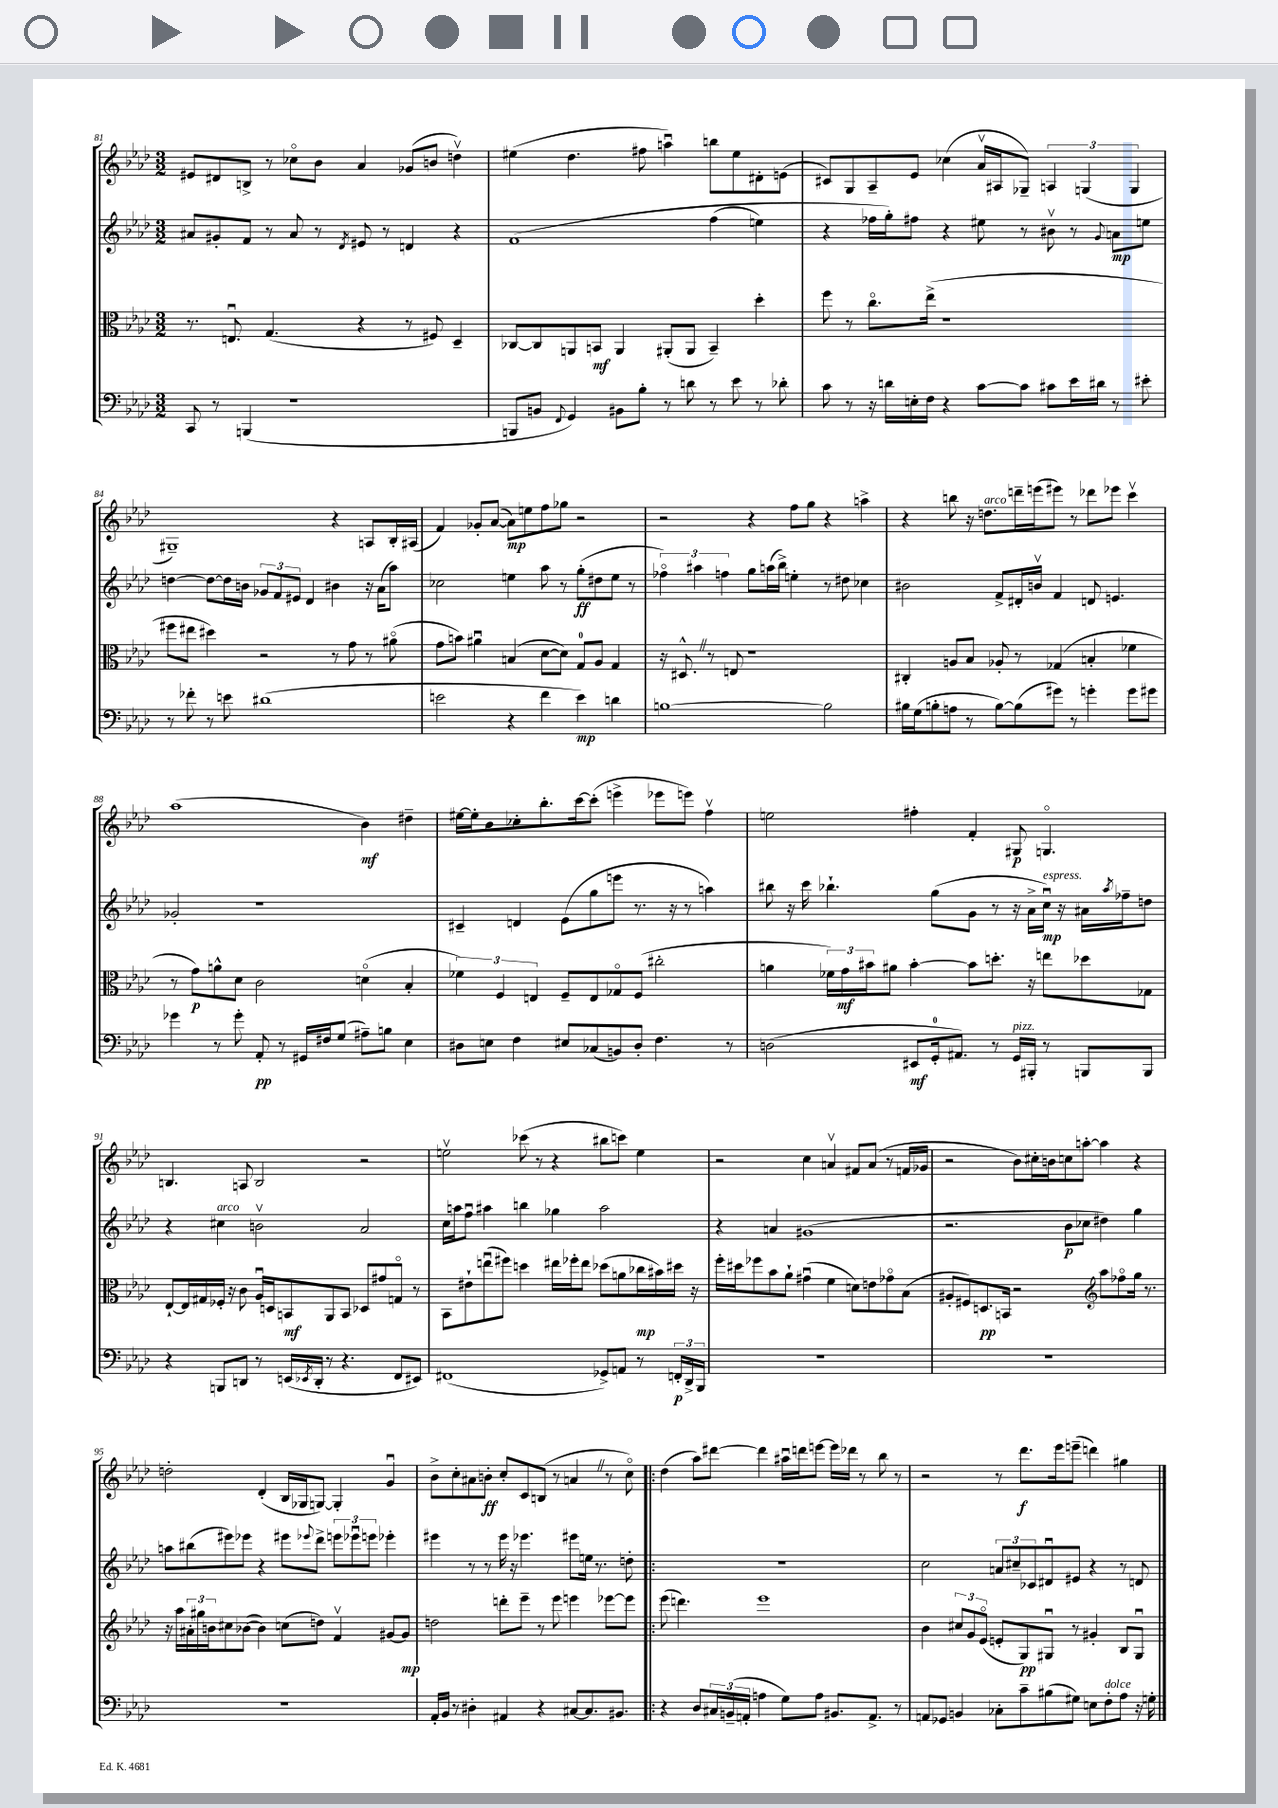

**kern	**kern	**kern	**kern
*staff4	*staff3	*staff2	*staff1
*clefF4	*clefC3	*clefG2	*clefG2
*k[b-e-a-d-]	*k[b-e-a-d-]	*k[b-e-a-d-]	*k[b-e-a-d-]
*M3/2	*M3/2	*M3/2	*M3/2
8CC	8.r	8a#	8e#
8r	.	8g#'	8d#
.	8.Eu	.	.
(4BBB	.	8f	8B^
.	(4.G	8r	8r
1r	.	8a#	8cc-o
.	.	8r	8b-
.	.	8qd-	.
.	4r	8e#	4a-
.	.	8r	.
.	8r	4d	(8g-
.	8F#)	.	8b
.	4D-~	4r	4ddv)
=	=	=	=
8BBB	[8C-	&(1f	(4ee#
8BB	8C-]	.	.
8qqFF	.	.	.
4GG)	8AA	.	4.dd-
.	8BB	.	.
8BB#	4AA	.	.
8B-'	.	.	8ff#
8r	(8AA#'	.	4aau)
8d	8AA#	.	.
8r	4BB~)	(4ff	8bb
8e-	.	.	8ee#
8r	4dd-'	4ee)	8d#'
8d-'	.	.	(8e
=	=	=	=
8c	8ff	4r	8c#)
8r	8r	.	8G
16r	8.cco	16ff-	8A-~
16d	.	16gg'&)	.
16E'	.	8ff#	8e-
16F	(16ee-^	.	.
4r	1r	4r	(4cc-
[8c	.	8ee#	16a-v
.	.	.	16A#
8c]	.	8r	8G-~)
8c#	.	8b#v	6A
16e-	.	8r	.
.	.	.	(6G
16d#	.	.	.
.	.	8qqg	.
8r	.	8a	.
.	.	.	6G
8e#'	.	8ee	.
=	=	=	=
8r	8ff#	[4dd	1G#~)
8f-'	8ee#	.	.
8r	4dd#)	8dd_	.
8e	.	16dd]	.
.	.	16b	.
(1d#	2r	12g-	.
.	.	12f	.
.	.	12e#	.
.	.	4d-	.
.	8r	4b#	4r
.	8g	.	.
.	8r	16r	8A
.	.	(16a-	.
.	(8a#o	8aa-)	16B-'
.	.	.	(16A#
=	=	=	=
2e	8g	2cc-	4f)
.	8b)	.	.
.	4a#u	.	8g-'
.	.	.	([8a-
4r	(4B	4ee	8a-])
.	.	.	8ee
4f	[8d-	8aa-	8ff
.	8d-])	8r	8gg-
4e)	8G	(8gg'	2r
.	8A-	8dd#	.
4d	4G	8ee	.
.	.	8r	.
=	=	=	=
[1B	16r	6ff-o)	2r
.	8.D#^^	.	.
.	.	6aa#	.
.	8r	.	.
.	.	6ff	.
.	8E	.	.
.	1r	8gg	4r
.	.	(16aa	.
.	.	16bb-^)	.
.	.	4ee'	8ff
.	.	.	8gg
2B]	.	8r	4r
.	.	8dd#	.
.	.	4cc-	4aa^
=	=	=	=
16B#	4C#'	2b#	4r
(16G	.	.	.
8B'	.	.	.
8A	8A	.	8bb
8r	8B-	.	16r
.	.	.	8.dd
[8B)	8A-'	8f^	.
(8B]	8r	16d#'	16ddd~
.	.	16bv	(16eee
8g#)	(4G-	4f	8eee#)
8r	.	.	8r
4g'	4B'	8d	8ddd-
.	.	4.e	8eee-
8g	4f-	.	4cccv
8g#	.	.	.
=	=	=	=
4g-	8r	2g-'	(1aa-
.	8g)	.	.
8r	8a^^	.	.
8g-'	8d-	.	.
8AA-'	2c	1r	.
8r	.	.	.
16GG#	.	.	.
16F#	.	.	.
(8G	.	.	.
8A#~)	(4do	.	4b-)
8B	.	.	.
4E-	4B-'	.	4dd#~
=	=	=	=
8D#	6f-)	4c#~	[16ee#
.	.	.	16ee#']
8E	.	.	8b-
.	6F	.	.
4F	.	4d	8cc-'
.	6E	.	.
.	.	.	8.bb-'
8E#	8F~	(8e-	.
.	.	.	[16ccc
(8C-	8E	8gg	(8ccc']
8BB)	8G-o	8eee	4eee^
8D#'	(8F	8.r	.
4.F	2cc#'	.	8eee-
.	.	16r	.
.	.	8r	8eee)
.	.	4aa)	4ffv
8r	.	.	.
=	=	=	=
(2D	4a	8bb#	2ee
.	.	16r	.
.	.	16ccc	.
.	24f-)	4.bb-`	.
.	24g	.	.
.	24b#	.	.
.	8a#	.	.
8EE#	[4b#'	.	4ff#'
16GG'	.	(8gg	.
8.AA#)	.	.	.
.	8b#]	8g	4f'
8r	8.dd'	8r	.
16GG	.	16r	8G#
16BBB#'	16r	16a-^	.
8r	8ee	16ccu)	4.Go
.	.	16r	.
8BBB	8dd-	16a#	.
.	.	8qaa-	.
.	.	16ff-~	.
8BBB	8G-	8dd	.
=	=	=	=
4r	[8E-`	4r	4.B
.	16E-]	.	.
.	16G#	.	.
8BBB	16F-'	4cc#	.
.	16r	.	.
8DD	8c	.	8A
8r	16A-u	2bv	2B
.	16D	.	.
(16EE	8BB	.	.
8qEE-	.	.	.
16DD'	.	.	.
8r	8AA-	.	.
4.r	8BB	.	.
.	8D-	2a-	2r
.	8g#	.	.
8FF	8Go	.	.
8EE#)	8r	.	.
=	=	=	=
(1FF#	8BB-	16cc	2eev
.	.	16aa	.
.	8e#`	8ffu	.
.	(8eeu	4aa#	.
.	8ff#)	.	.
.	4dd	4bb	(8ccc-
.	.	.	8r
.	16ee#	4gg-	4r
.	16ff-'	.	.
.	8ee#	.	.
8GG-^)	(8dd-	2aa#	8bb#
8AA	8a	.	8ccc)
8r	16cc-	.	4ee
.	16b#)	.	.
24FF'	16dd#	.	.
24DD-^	.	.	.
.	16r	.	.
24BBB-	.	.	.
=	=	=	=
1.r	16ff'	4r	2r
.	16dd#	.	.
.	8ff-	.	.
.	8b-	4a	.
.	8a-`	.	.
.	(4g#u	(1g#	4cc
.	4f	.	4av
.	8d)	.	8f#
.	8e	.	(8a
.	8g-o	.	8r
.	(8B-	.	16f
.	.	.	16g-
=	=	=	=
1.r	8A#'	2.r	2r
.	8F#)	.	.
.	8.D	.	.
.	16BB	.	.
.	2r	.	8b-)
.	.	.	16cc#'
.	.	.	16b
.	.	8b-	8cc
.	.	8cc-	[8aa'
*	*clefG2	*	*
.	8aa-	4dd#)	4aa]
.	8ff-o	.	.
.	16gg	4gg	4r
.	8.r	.	.
=	=	=	=
1.r	16r	8aa	2dd'
.	16aa-	.	.
.	24a#'	(8bb#	.
.	24gg#	.	.
.	24b	.	.
.	8cc#	8eee#)	.
.	([8b-	8eee-	.
.	4b-])	4r	(4d-'
.	(8cc	8eee#	16B-
.	.	.	16G-
.	.	8qqeee-	.
.	8dd)	8ddd-^	[8G)
.	4fv	12eee	4G']
.	.	12eee-u	.
.	.	12eee	.
.	[8g#	4eee-'	4gu
.	8g#]	.	.
=	=	=	=
16AA-'	2dd	4eee#	8b-^
16BB-	.	.	.
8r	.	.	8cc'
4D#'	.	8r	8a#
.	.	8r	8b'
4AA#	8ddd'	16eee#	8cc'
.	.	16r	.
.	8eee-~	4.eee-	8c
4r	8r	.	(8B
.	8eee-	.	8r
[8C#	4eee	8eee#	4a
8.C#]	.	16ee	.
.	.	8.r	.
.	[8eee-	.	8r
8.BB#	.	.	.
.	8eee-]	8dd'	8cco)
=!|:	=!|:	=!|:	=!|:
4r	(8eee-	1.r	(4dd-
.	4.ddd)	.	.
8D-	.	.	8aa-)
24C#	.	.	[8ddd#
(24BB~	.	.	.
24AA'	.	.	.
4A	1eee-	.	4ddd#]
8G)	.	.	16aa#u
.	.	.	16ddd
8A	.	.	[8eee
8.BB#	.	.	16eee]
.	.	.	16ddd-
.	.	.	8r
8.AA^	.	.	.
.	.	.	8bb-
8r	.	.	8r
=	=	=	=
8AA	4b-	2cc	2r
8GG-	.	.	.
4BB	12cc#	.	.
.	12g	.	.
.	(12e-o	.	.
8C-'	8e'	12a	8r
.	.	12cc#~	.
8c~	8G)	.	8.ddd-
.	.	12c-	.
(8B#	8G#u	8d#u	.
.	.	.	16eee-
8G#)	8r	8e#	(8eee~
8E	4g#'	4r	4ddd)
8F'	.	.	.
8A-	8B-	8r	4gg#
16r	8G#u	8d	.
16G'	.	.	.
==	==	==	==
*-	*-	*-	*-
